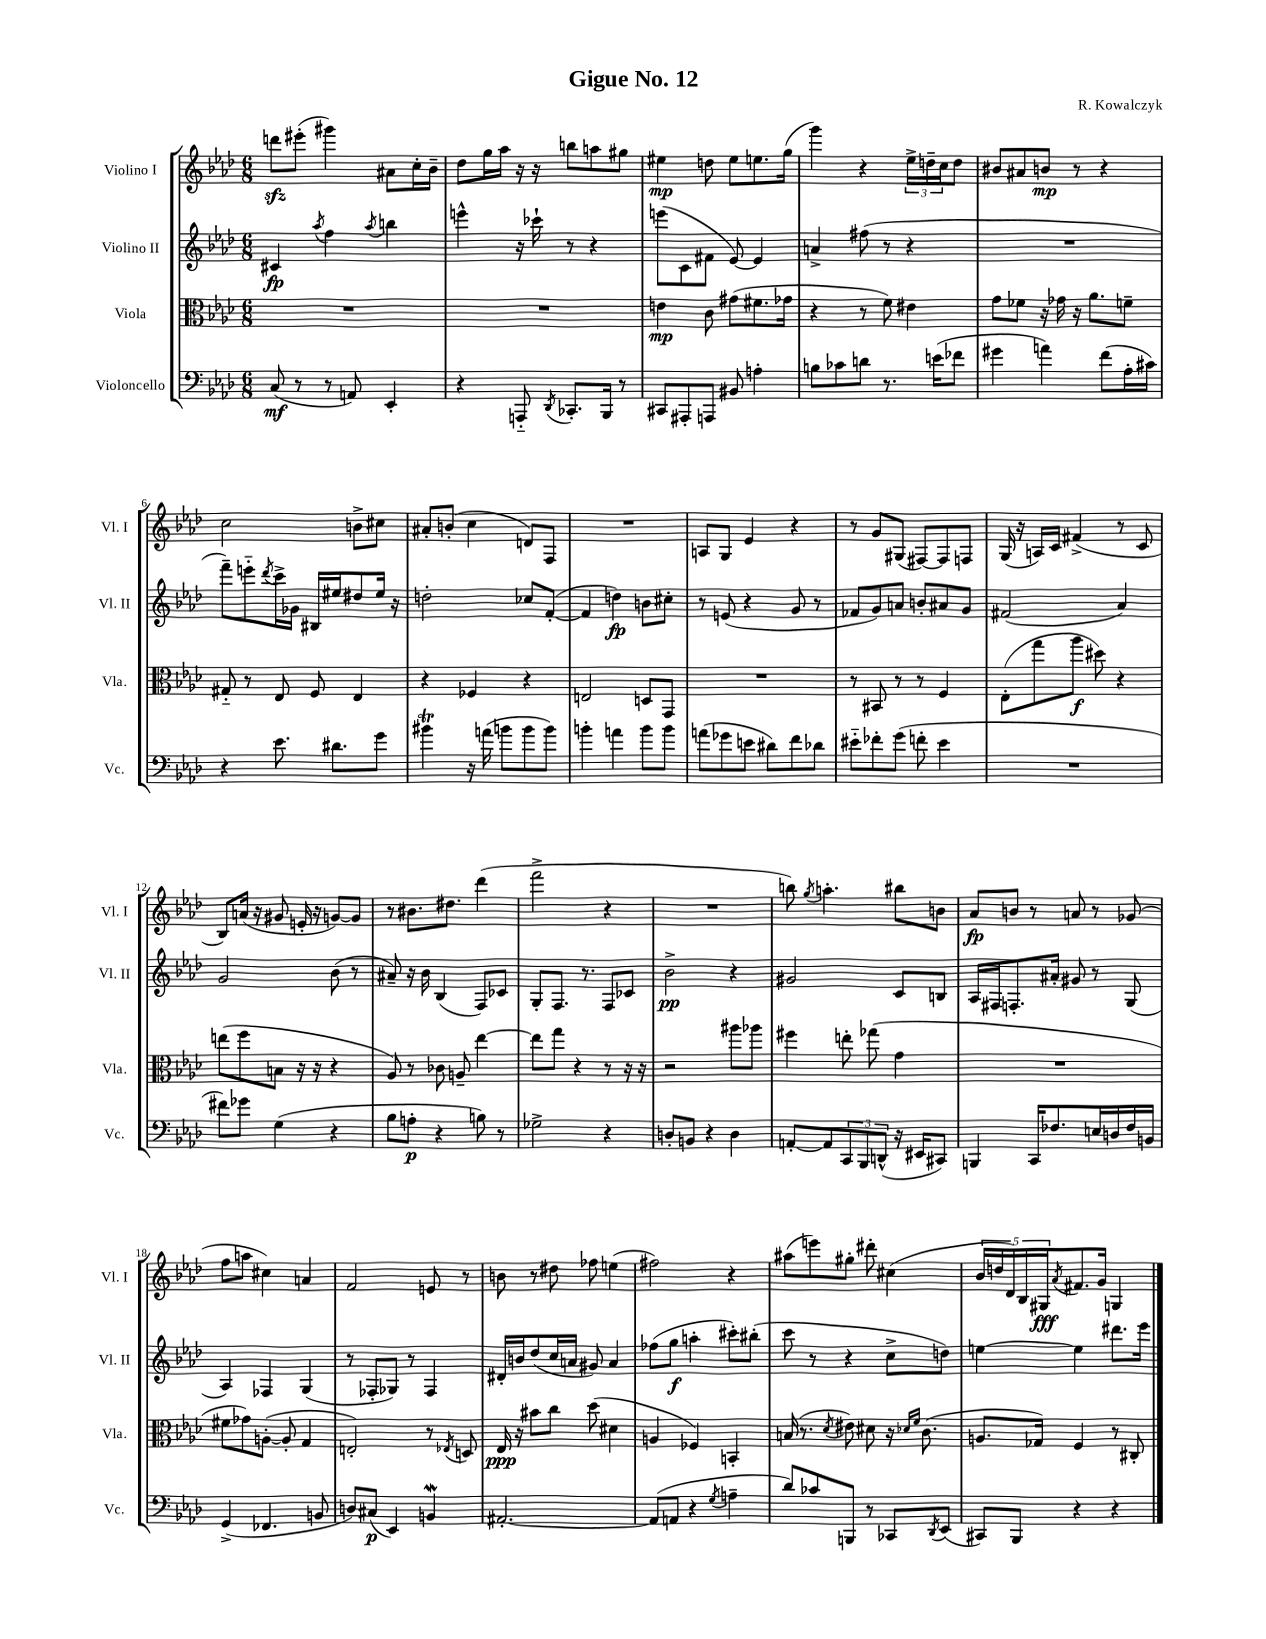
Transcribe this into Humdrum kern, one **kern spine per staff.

**kern	**kern	**kern	**kern
*staff4	*staff3	*staff2	*staff1
*clefF4	*clefC3	*clefG2	*clefG2
*k[b-e-a-d-]	*k[b-e-a-d-]	*k[b-e-a-d-]	*k[b-e-a-d-]
*M6/8	*M6/8	*M6/8	*M6/8
(8C	2.r	4c#	8ddd
8r	.	.	(8eee#'
.	.	8qaa-	.
8r	.	4ff	4ggg#)
8AA)	.	.	.
.	.	8qaa-	.
4EE-'	.	4bb	8a#
.	.	.	16cc'
.	.	.	16b-~
=	=	=	=
4r	2.r	4eee^^	8dd-
.	.	.	16gg
.	.	.	16aa-
8AAA'~	.	16r	16r
.	.	16ccc-`	16r
8qDD-	.	.	.
8.CC-'	.	8r	8bb
.	.	4r	8aa
16BBB-	.	.	.
8r	.	.	8gg#
=	=	=	=
8CC#	4e	(8eee	4ee#
8AAA#'	.	8c	.
8AAA	8c	8f#	8dd
8BB#	(8g#	[8e-)	8ee#
4A'	8.f#	4e-]	8.ee
.	16g-	.	(16gg
=	=	=	=
8B	4r	4a^	4ggg)
8c-	.	.	.
8d	8r	(8ff#	4r
8.r	8f)	8r	.
.	4e#	4r	24ee-^
.	.	.	24dd~
(16e	.	.	.
.	.	.	24cc
8f-	.	.	8dd
=	=	=	=
4g#	8g	2.r	8b#
.	8f-	.	8a#
4a)	16r	.	8b
.	16g-	.	.
.	16r	.	8r
.	8.a-	.	.
(8f	.	.	4r
16A-'	8f~	.	.
16c#)	.	.	.
=	=	=	=
4r	8G#'~	8fff~)	2cc
.	8r	8eee'~	.
.	.	8qddd-	.
8.e-	8E-	16ccc^	.
.	.	16g-	.
.	8F	16B#	.
8.d#	.	16ee#	.
.	4E-	8dd#	8b^
8g	.	16ee#	8cc#
.	.	16r	.
=	=	=	=
4b#	4r	2dd'	8a#'
.	.	.	(8b'
16r	4F-	.	4cc
(16a	.	.	.
8b	.	.	.
8b	4r	8cc-	8d)
8b)	.	([8f'	8F
=	=	=	=
4b'	2E	4f]	2.r
4a	.	4dd)	.
8b	8D	8b	.
8b	8GG	8cc#'	.
=	=	=	=
(8a	2.r	8r	8A
8g-	.	(8e	8G
8e	.	4r	4e-
8d#)	.	.	.
8f	.	8g	4r
8d-	.	8r	.
=	=	=	=
8e#'~	8r	8f-	8r
8f-'	8BB#	8g)	8g
(8g	8r	8a	(8G#
8f'	8r	8b'	[8F#)
4e#	4F	8a#	8F#]
.	.	8g	8F
=	=	=	=
2.r	(8E-'	(2f#	(16G
.	.	.	16r
.	8gg	.	16A)
.	.	.	16c
.	8aa-	.	(4f#^
.	8dd#)	.	.
.	4r	4a-)	8r
.	.	.	8c
=	=	=	=
8f#)	(8ee	2g	8B-)
8g-	8ff	.	(16a
.	.	.	16r
(4G	8B	.	8g#
.	16r	.	16e'
.	16r	.	16r
4r	4r	(8b-	[8g)
.	.	8r	8g]
=	=	=	=
8B-	8A-)	8a#~)	8r
8A'	8r	16r	8.b#
.	.	16b-	.
4r	8c-	(4B-	.
.	.	.	8.dd#
.	8A~	.	.
8B)	[4ee-	8F)	(4ddd-
8r	.	8c-	.
=	=	=	=
2G-^	8ee-]	8G'	2fff^
.	8gg	8.F	.
.	4r	.	.
.	.	8.r	.
4r	8r	8F	4r
.	16r	8c-	.
.	16r	.	.
=	=	=	=
8D'	2r	2b-^	2.r
8BB	.	.	.
4r	.	.	.
4D	8aa#	4r	.
.	8aa-	.	.
=	=	=	=
[8AA'	4ff#	2g#	8bb)
.	.	.	8qgg
8AA]	.	.	4.aa'
12CC	8ee'	.	.
12BBB-	.	.	.
.	(8gg-	.	.
(12DD^^	.	.	.
16r	4g	8c	8bb#
16EE#	.	.	.
8CC#)	.	8B	8b
=	=	=	=
4BBB	2.r	16A-	8a-
.	.	16F#	.
.	.	8.F'	8b
16CC	.	.	8r
8.F-	.	16a#'	.
.	.	8g#	8a
16E	.	8r	8r
16D	.	.	.
16F-	.	(8G	(8g-
16BB	.	.	.
=	=	=	=
(4GG^	8f#	4A-)	8ff
.	8g-)	.	8aa
4.FF-	([8A'	4F-	4cc#)
.	8A']	.	.
.	4G	(4G	4a
8BB	.	.	.
=	=	=	=
8D)	2E')	8r	2f
(8C#	.	8F-'	.
4EE-)	.	8G-)	.
.	.	8r	.
4BB	8r	4F-	8e
.	8qE-	.	.
.	8D	.	8r
=	=	=	=
[2.AA#'	16E-	16d#'	8b
.	16r	16b	.
.	8b#	(8dd-	8r
.	8cc	16cc	8dd#
.	.	16a	.
.	(8dd-	8g#)	8ff-
.	4d#	4a	(4ee
=	=	=	=
(8AA#]	4A	(8ff-	2ff#)
8AA	.	8gg	.
4r	4F-)	4aa'	.
8qG	.	.	.
4A~	4BB'	8ccc#')	4r
.	.	(8bb#'	.
=	=	=	=
8d-)	(16B	8ccc	(8aa#
.	8.r	.	.
8c-	.	8r	8eee)
.	8qd-	.	.
8BBB	8e#)	4r	8gg#'
8r	8d#	.	8ddd#'
8CC-	16r	8cc^	(4cc#
.	16qqd-	.	.
.	16qqf	.	.
.	(8.c	.	.
8qDD-	.	.	.
(8EE-	.	8dd)	.
=	=	=	=
8CC#)	8.A	[4ee	20b-
.	.	.	20dd
.	.	.	20d-)
8BBB-	.	.	.
.	.	.	20B-
.	16G-)	.	.
.	.	.	20G#
.	.	.	8qa-
4r	4F	4ee]	8.f#
.	.	.	16g
4r	8r	8.ddd#	4G
.	8C#'	.	.
.	.	16eee-	.
==	==	==	==
*-	*-	*-	*-
